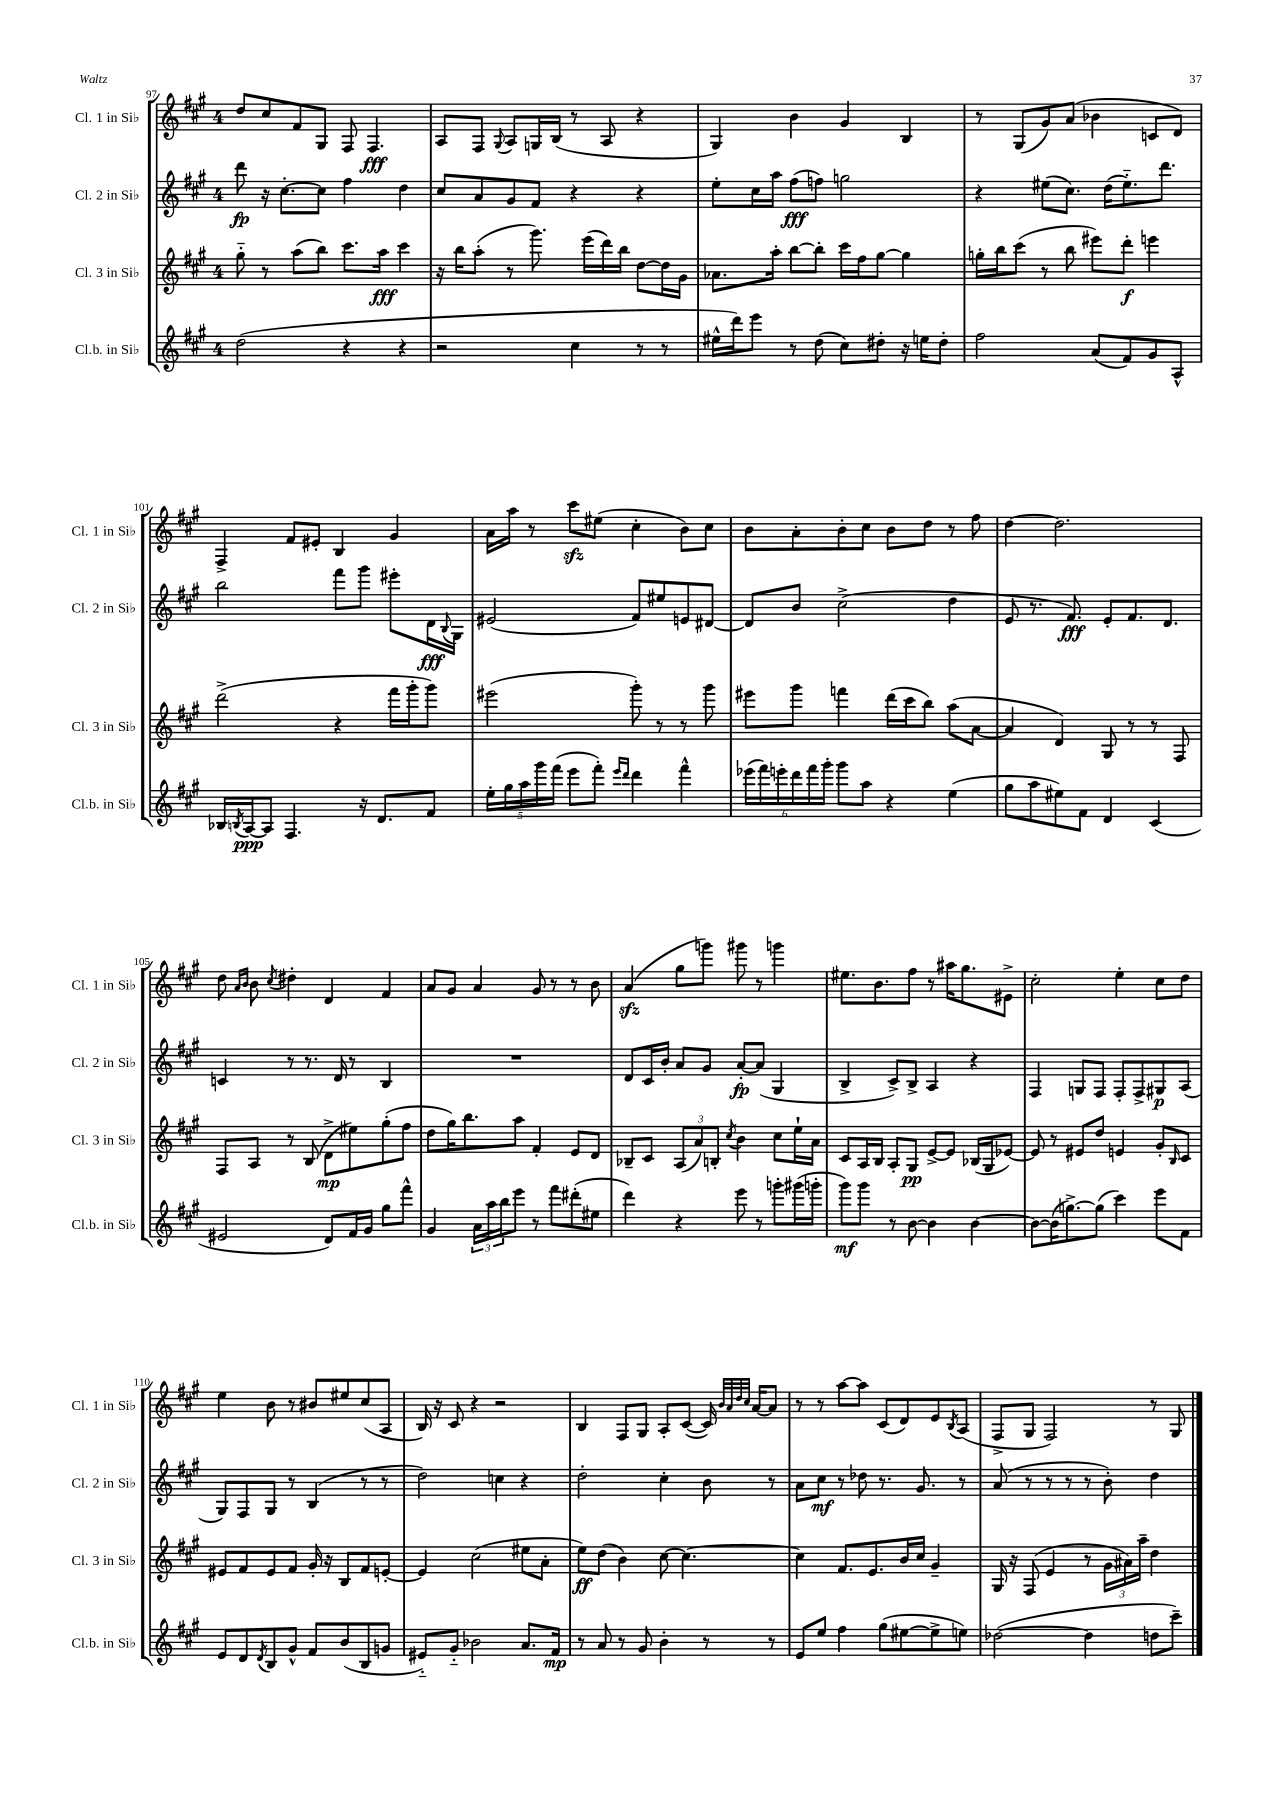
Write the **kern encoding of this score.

**kern	**kern	**kern	**kern
*staff4	*staff3	*staff2	*staff1
*clefG2	*clefG2	*clefG2	*clefG2
*k[f#c#g#]	*k[f#c#g#]	*k[f#c#g#]	*k[f#c#g#]
*M4/4	*M4/4	*M4/4	*M4/4
(2dd	8gg#'~	8ddd	8dd
.	8r	16r	8cc#
.	.	[8.cc#'	.
.	(8aa	.	8f#
.	8bb)	8cc#]	8G#
4r	8.ccc#	4ff#	8F#
.	.	.	4.F#
.	16aa	.	.
4r	4ccc#	4dd	.
=	=	=	=
2r	16r	8cc#	8A
.	16bb	.	.
.	(8aa'	8a	8F#
.	.	.	8qqG#
.	8r	8g#	8A
.	8.ggg#)	8f#	16G
.	.	.	(16B
4cc#	.	4r	8r
.	(16eee	.	.
.	16ddd)	.	8A
.	16bb	.	.
8r	[8dd	4r	4r
8r	16dd]	.	.
.	16g#	.	.
=	=	=	=
16ee#^^	8.a-	8ee'	4G#)
16ddd)	.	.	.
8eee	.	16cc#	.
.	16aa'	16aa	.
8r	[8bb	(8ff#	4b
(8dd	8bb']	8ff)	.
8cc#)	16ccc#	2gg	4g#
.	16ff#	.	.
8dd#'	[8gg#	.	.
16r	4gg#]	.	4B
16ee	.	.	.
8dd#'	.	.	.
=	=	=	=
2ff#	16gg'	4r	8r
.	16bb	.	.
.	(8ccc#	.	(8G#
.	8r	(8ee#	8g#)
.	8bb	8.cc#)	(8a
(8a	8eee#)	.	4b-
.	.	(16dd	.
8f#)	8ddd'	8.ee#'~)	.
8g#	4eee	.	8c
.	.	8.ddd	.
8A^^	.	.	8d)
=	=	=	=
16B-	(2ddd^	2bb	4F#^
8qB	.	.	.
[16A	.	.	.
8A]	.	.	.
4.F#	.	.	8f#
.	.	.	8e#'
.	4r	8fff#	4B
16r	.	8ggg#	.
8.d	.	.	.
.	16fff#	8eee#'	4g#
.	16ggg#'	.	.
8f#	8ggg#)	16d	.
.	.	8qqB	.
.	.	16G#	.
=	=	=	=
20ee'	(2eee#	(2e#	16a
20gg#	.	.	.
.	.	.	16aa
20aa	.	.	.
.	.	.	8r
20ggg#	.	.	.
(20fff#	.	.	.
8eee	.	.	8ccc#
8fff#')	.	.	(8ee#
16qqeee	.	.	.
16qqddd	.	.	.
4ddd	8ggg#')	8f#)	4cc#'
.	8r	8ee#	.
4fff#^^	8r	8e	8b)
.	8ggg#	[8d#	8cc#
=	=	=	=
(24eee-	8eee#	8d#]	8b
24fff#)	.	.	.
24eee'	.	.	.
24ddd	8ggg#	8b	8a'
24fff#	.	.	.
24ggg#'	.	.	.
8ggg#	4fff	(2cc#^	8b'
8aa	.	.	8cc#
4r	(16ddd	.	8b
.	16ccc#	.	.
.	8bb)	.	8dd
(4ee	(8aa	4dd	8r
.	[8a	.	8ff#
=	=	=	=
8gg#	4a]	8e	[4dd
8aa	.	8.r	.
8ee#)	4d)	.	2.dd]
.	.	8.f#)	.
8f#	.	.	.
4d	8G#	8e'	.
.	8r	8.f#	.
(4c#	8r	.	.
.	.	8.d	.
.	8F#	.	.
=	=	=	=
2e#	8F#	4c	8dd
.	.	.	16qqa
.	.	.	16qqb
.	8A	.	8b
.	.	.	8qcc#
.	8r	8r	4dd#'
.	(8B	8.r	.
8d)	8d^	.	4d
.	.	16d	.
16f#	8ee#)	8r	.
16g#	.	.	.
8gg#	(8gg#'	4B	4f#
8fff#^^	8ff#	.	.
=	=	=	=
4g#	8dd	1r	8a
.	16gg#)	.	8g#
.	8.bb	.	.
24a	.	.	4a
24aa	.	.	.
24bb	.	.	.
8eee	8aa	.	.
8r	4f#'	.	8g#
8fff#	.	.	8r
(8ddd#'	8e	.	8r
8ee#	8d	.	8b
=	=	=	=
4ddd)	8B-~	8d	(4a
.	8c#	16c#	.
.	.	16b'	.
4r	(12A	8a	8gg#
.	12a)	.	.
.	.	8g#	8ggg)
.	12B'	.	.
.	8qcc#	.	.
8eee	4b	[8a'	8ggg#
8r	.	(8a]	8r
8ggg'	8cc#	4G#	4ggg
(16ggg#	16ee`	.	.
16ggg'	16a	.	.
=	=	=	=
8ggg#)	8c#	4B^	8.ee#
8ggg#	16A	.	.
.	16B	.	8.b
8r	8A'	8c#^)	.
[8b	8G#	8B^	8ff#
4b]	[8e^	4A	8r
.	8e]	.	16aa#
.	.	.	8.gg#
[4b	(16B-	4r	.
.	16G#	.	.
.	[8e-)	.	8e#^
=	=	=	=
8b_	8e-]	4F#	2cc#'
(16b]	8r	.	.
[8.gg^)	.	.	.
.	8e#	8G	.
(8gg]	8dd	8F#	.
4ccc#)	4e	8F#'	4ee'
.	.	8F#^	.
8eee	8g#'	8G#	8cc#
.	16qqB	.	.
8f#	8c#	(8A	8dd
=	=	=	=
8e	8e#	8G#)	4ee
8d	8f#	8F#	.
8qd	.	.	.
8B	8e#	8G#	8b
8g#^^	8f#	8r	8r
8f#	16g#'	(4B	8b#
.	16r	.	.
(8b	8B	.	8ee#
8B	8f#	8r	(8cc#
8g	[8e'	8r	8A
=	=	=	=
8e#'~)	4e]	2dd)	16B)
.	.	.	16r
8g#'~	.	.	8c#
2b-	(2cc#	.	4r
.	.	4cc	2r
8.a	8ee#	4r	.
.	8a'	.	.
16f#	.	.	.
=	=	=	=
8r	8ee)	2dd'	4B
8a	(8dd	.	.
8r	4b)	.	8F#
8g#	.	.	8G#
4b'	[8cc#	4cc#'	8A'
.	4.cc#_	.	([8c#
8r	.	8b	16c#])
.	.	.	32qqb
.	.	.	32qqa
.	.	.	32qqdd
.	.	.	32qqcc#
.	.	.	[16a
8r	.	8r	8a]
=	=	=	=
8e	4cc#]	8a	8r
8ee	.	8cc#	8r
4ff#	8.f#	8r	[8aa
.	.	8dd-	8aa]
.	8.e	.	.
(8gg#	.	8.r	(8c#
[8ee#	16b	.	8d)
.	16cc#	8.g#	.
8ee#^]	4g#~	.	8e
.	.	.	8qB
8ee)	.	8r	(8A
=	=	=	=
([2dd-	16G#	(8a	8F#^
.	16r	.	.
.	(8F#	8r	8G#
.	4e	8r	2F#)
.	.	8r	.
4dd-]	8r	8r	.
.	24g#	8b')	.
.	24a#)	.	.
.	24aa~	.	.
8dd	4dd	4dd	8r
8ccc#~)	.	.	8G#
==	==	==	==
*-	*-	*-	*-
